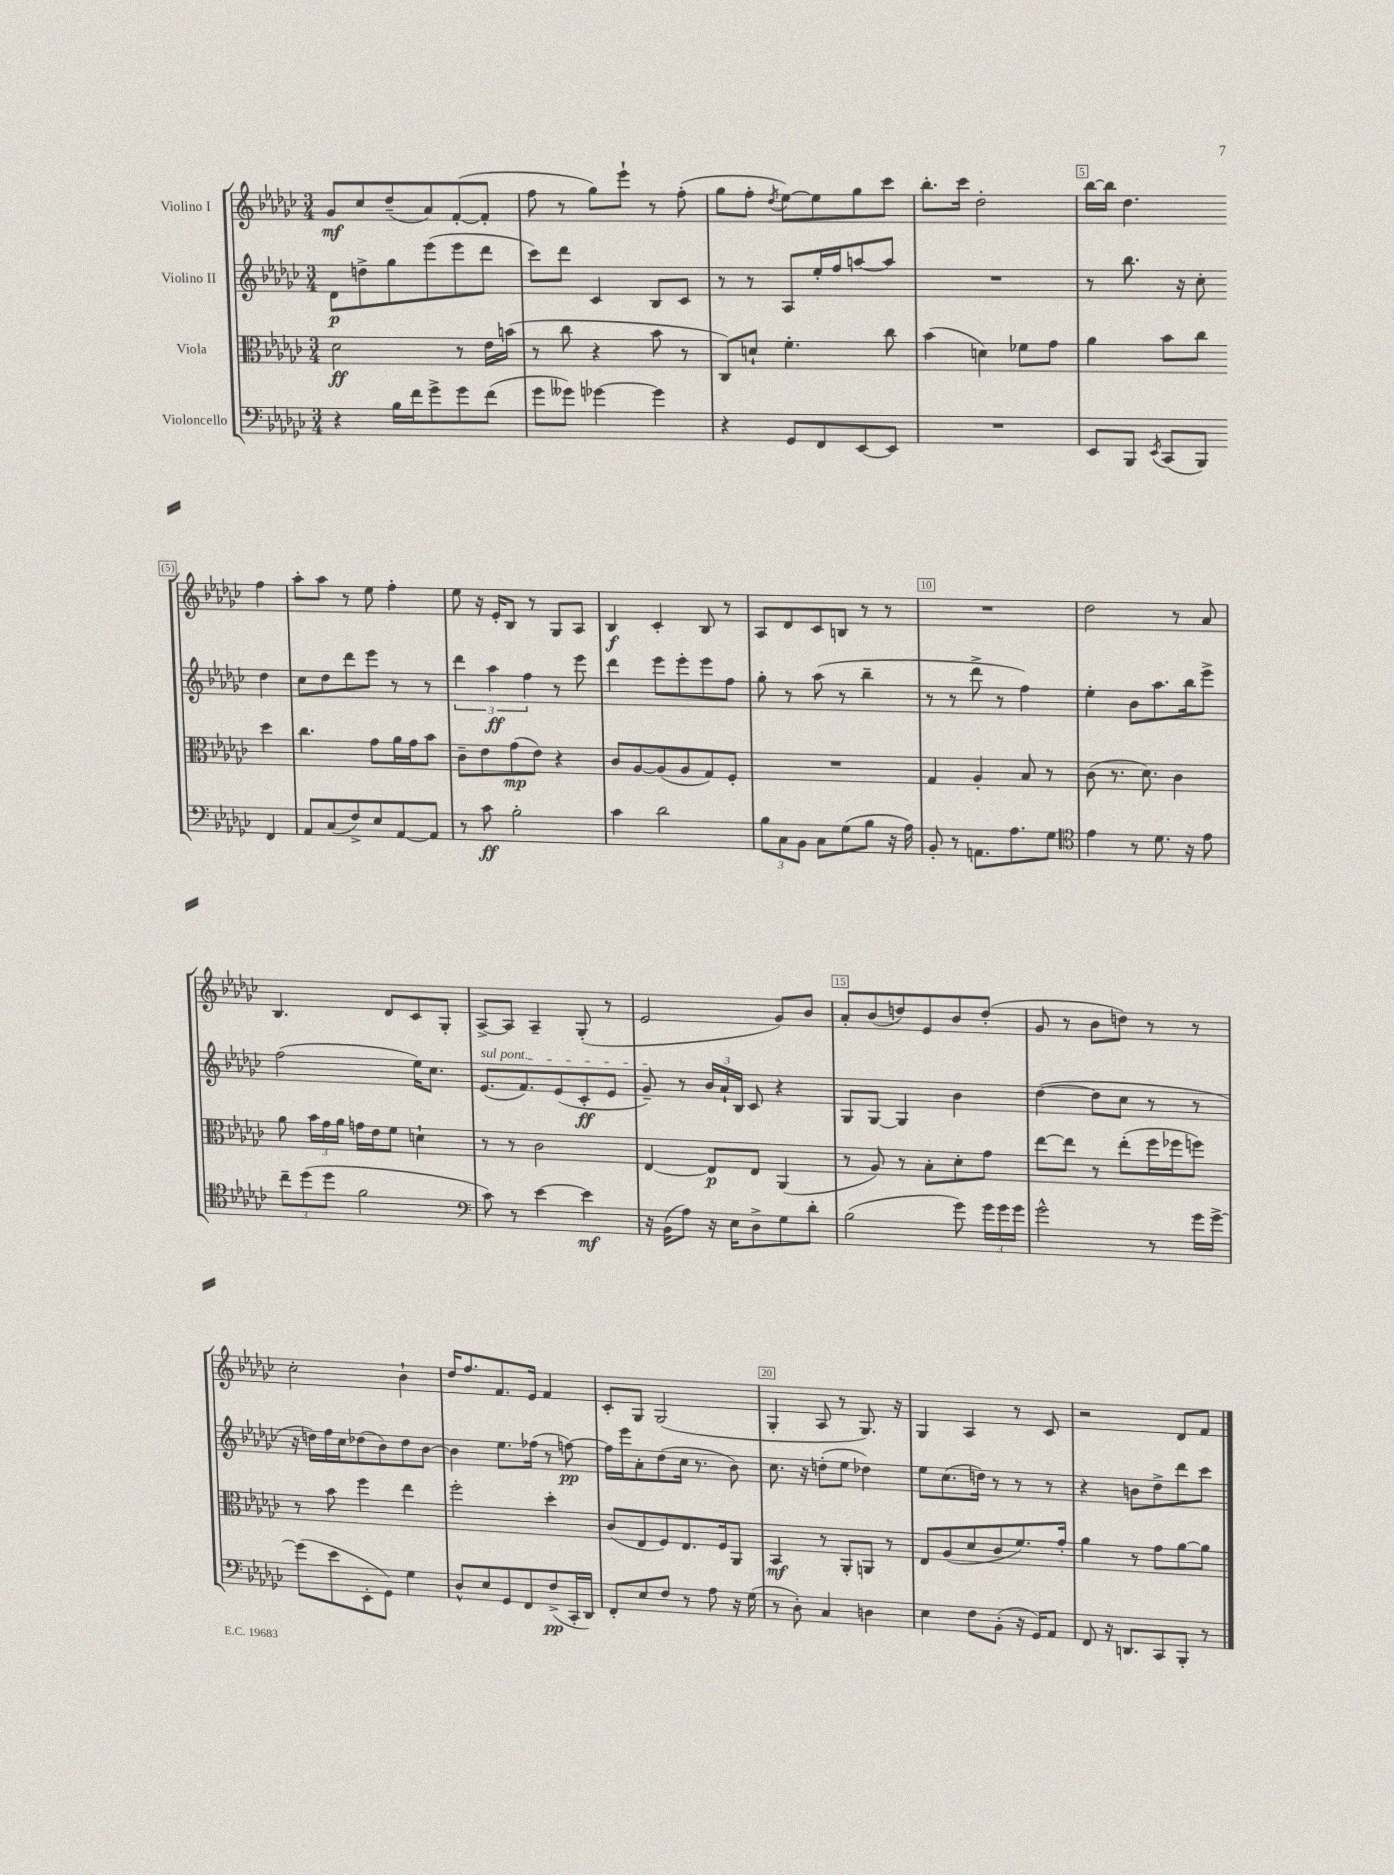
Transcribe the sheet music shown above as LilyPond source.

<<
\new StaffGroup <<
\new Staff = "s0" \with { instrumentName = "Violino I" } {
    \clef treble \key ges \major \numericTimeSignature \time 3/4
    \autoBeamOff ges'8[\mf ces''8 des''8--( aes'8) f'8~-.( f'8]-. |
    f''8 r8 ges''8[) ees'''8]-! r8 f''8-.( |
    ges''8[ f''8]-. \acciaccatura { des''8 } ees''8[~) ees''8 ges''8 ces'''8] |
    bes''8.[-. ces'''16] des''2-. |
    bes''16[~ bes''16] des''4. f''4 |
    aes''8[-. aes''8] r8 ees''8 f''4-. |
    ees''8 r16 ees'16[-. bes8] r8 ges8[ aes8] |
    bes4\f ces'4-. bes8 r8 |
    aes8[ des'8 ces'8 b8] r8 r8 |
    R2. |
    des''2 r8 aes'8 |
    bes4. des'8[ ces'8 ges8]-. |
    aes8[~-> aes8] aes4-- ges8-.( r8 |
    ees'2 ges'8[) bes'8] |
    aes'8[-. bes'8( d''8) ees'8 bes'8 d''8]-.( |
    ges'8 r8 bes'8[ d''8]) r8 r8 |
    ces''2-. bes'4-! |
    des''16[ f''8. f'8. ees'16] f'4 |
    ces'8[-. ges8] ges2( |
    ges4-. aes8 r8 ges8.) r16 |
    ges4 aes4 r8 ces'8 |
    r2 des'8[ f'8] \bar "|." |
}
\new Staff = "s1" \with { instrumentName = "Violino II" } {
    \clef treble \key ges \major \numericTimeSignature \time 3/4
    \autoBeamOff des'8[\p d''8-> ges''8 ees'''8( ees'''8 des'''8] |
    ces'''8[) des'''8] ces'4 bes8[ ces'8] |
    r8 r8 aes8[ ees''16-. f''16 a''8~ a''8] |
    R2. |
    r8 bes''8. r16 ces''8-. des''4 |
    ces''8[ des''8 des'''8 ees'''8] r8 r8 |
    \tuplet 3/2 { des'''4 aes''4\ff f''4 } r8 ees'''8 |
    des'''4 ees'''8[ ees'''8-. ees'''8 f''8] |
    ges''8-. r8 aes''8( r8 bes''4-- |
    r8 r8 des'''8-> r8 f''4) |
    ees''4-. bes'8[ aes''8. bes''16 ees'''8]-> |
    f''2( ees''16[) ces''8.] |
    \once \override TextSpanner.bound-details.left.text = \markup { \italic "sul pont." } ees'8.[\startTextSpan( f'8.) ees'8( ces'8-.\ff ees'8] |
    ges'8--\stopTextSpan) r8 \tuplet 3/2 { bes'16[ aes'16-! bes16] } ces'8 r4 |
    ges8[ ges8]~ ges4 bes'4 |
    des''4~( des''8[ ces''8] r8 r8 |
    r16 d''16[) f''16 ces''16 des''8( bes'8) des''8 bes'8]~ |
    bes'4 ees''8.[ fes''16]( r8 f''8~\pp) |
    f''16[ ees'''16 aes'8-. des''8( ces''16] r8. bes'8) |
    ces''8. r16 d''8[-.( ees''8] des''4) |
    ees''8[ ces''8.( d''16]) r8 r8 r8 |
    r4 b'8[ des''8-> des'''8 ces'''8] \bar "|." |
}
\new Staff = "s2" \with { instrumentName = "Viola" } {
    \clef alto \key ges \major \numericTimeSignature \time 3/4
    \autoBeamOff des'2\ff r8 ees'16[ b'16]( |
    r8 ces''8 r4 bes'8 r8 |
    ces8[) d'8]-! f'4.-. ces''8 |
    bes'4( d'4) fes'8[ ges'8] |
    aes'4 bes'8[ ces''8] des''4 |
    ces''4. ges'8[ aes'16 ges'16 bes'8] |
    ces'8[-- ees'8 ges'8\mp( ees'8]) r4 |
    ces'8[ aes8~ aes8( aes8 ges8) f8]-. |
    R2. |
    ges4 aes4-. bes8 r8 |
    ces'8( r8. des'8.) ces'4 |
    aes'8 \tuplet 3/2 { bes'16[ ges'16 aes'16] } g'16[ ees'16 f'8] d'4-! |
    r8 r8 ces'2 |
    ees4~ ees8[\p ees8] aes,4( |
    r8 aes8) r8 bes8[-. des'8-. ges'8] |
    ees''8[~ ees''8] r8 ees''8[-.( f''16 fes''16 f''8]) |
    r8 bes'8 f''4 ees''4 |
    f''2-. des''4-. |
    ces'8[( ees8 f8) ees8. f16 aes,8] |
    bes,4\mf r8 aes,8[-. a,8] r8 |
    ees8[ aes8( des'8 ces'8 f'8.) ges'16]-. |
    aes'4 r8 ges'8[ aes'8~ aes'8] \bar "|." |
}
\new Staff = "s3" \with { instrumentName = "Violoncello" } {
    \clef bass \key ges \major \numericTimeSignature \time 3/4
    \autoBeamOff r4 bes16[ f'16 ges'8-> ges'8 f'8]( |
    ges'8[ geses'8]) ges'4~ ges'4 |
    r4 ges,8[ f,8 ees,8~ ees,8] |
    R2. |
    ees,8[ bes,,8] \acciaccatura { ees,8 } ces,8[( bes,,8]) f,4 |
    aes,8[ ces8( f8->) ees8 aes,8~ aes,8] |
    r8 ces'8\ff bes2-. |
    ces'4 des'2 |
    \tuplet 3/2 { bes8[ ces8 bes,8] } ces8[ ges8( bes8] r16 aes16) |
    bes,8-. r8 a,8.[ aes8. ges8] |
    \clef tenor ees'4 r8 des'8. r16 ees'8 |
    \tuplet 3/2 { ces''8[-- des''8( des''8] } f'2 |
    \clef bass ces'8) r8 ees'4~ ees'4\mf |
    r16 bes,16[( aes8]) r16 ees16[ des8-> ges8 des'8]-. |
    bes2( ges'8) \tuplet 3/2 { ges'16[ ges'16 ges'16] } |
    ges'2-^ r8 ges'16[ ges'16]~-> |
    ges'8[( ees'8 ees,8-. ges,8]) ges4 |
    des8[-^ ees8 ges,8 f,8 f8->\pp( ces,16-. des,16]) |
    f,8[-. ees8 f8] r8 aes8 r16 ges16( |
    r8 des8-.) ces4 d4 |
    ees4 f8[ bes,8]-.( r16 ges,16[) aes,8] |
    f,8 r16 d,8.[ ces,8 bes,,8]-. r8 \bar "|." |
}
>>
>>
\layout { \context { \Score \override BarNumber.break-visibility = ##(#f #t #t) barNumberVisibility = #(every-nth-bar-number-visible 5) \override BarNumber.stencil = #(make-stencil-boxer 0.1 0.3 ly:text-interface::print) } }
